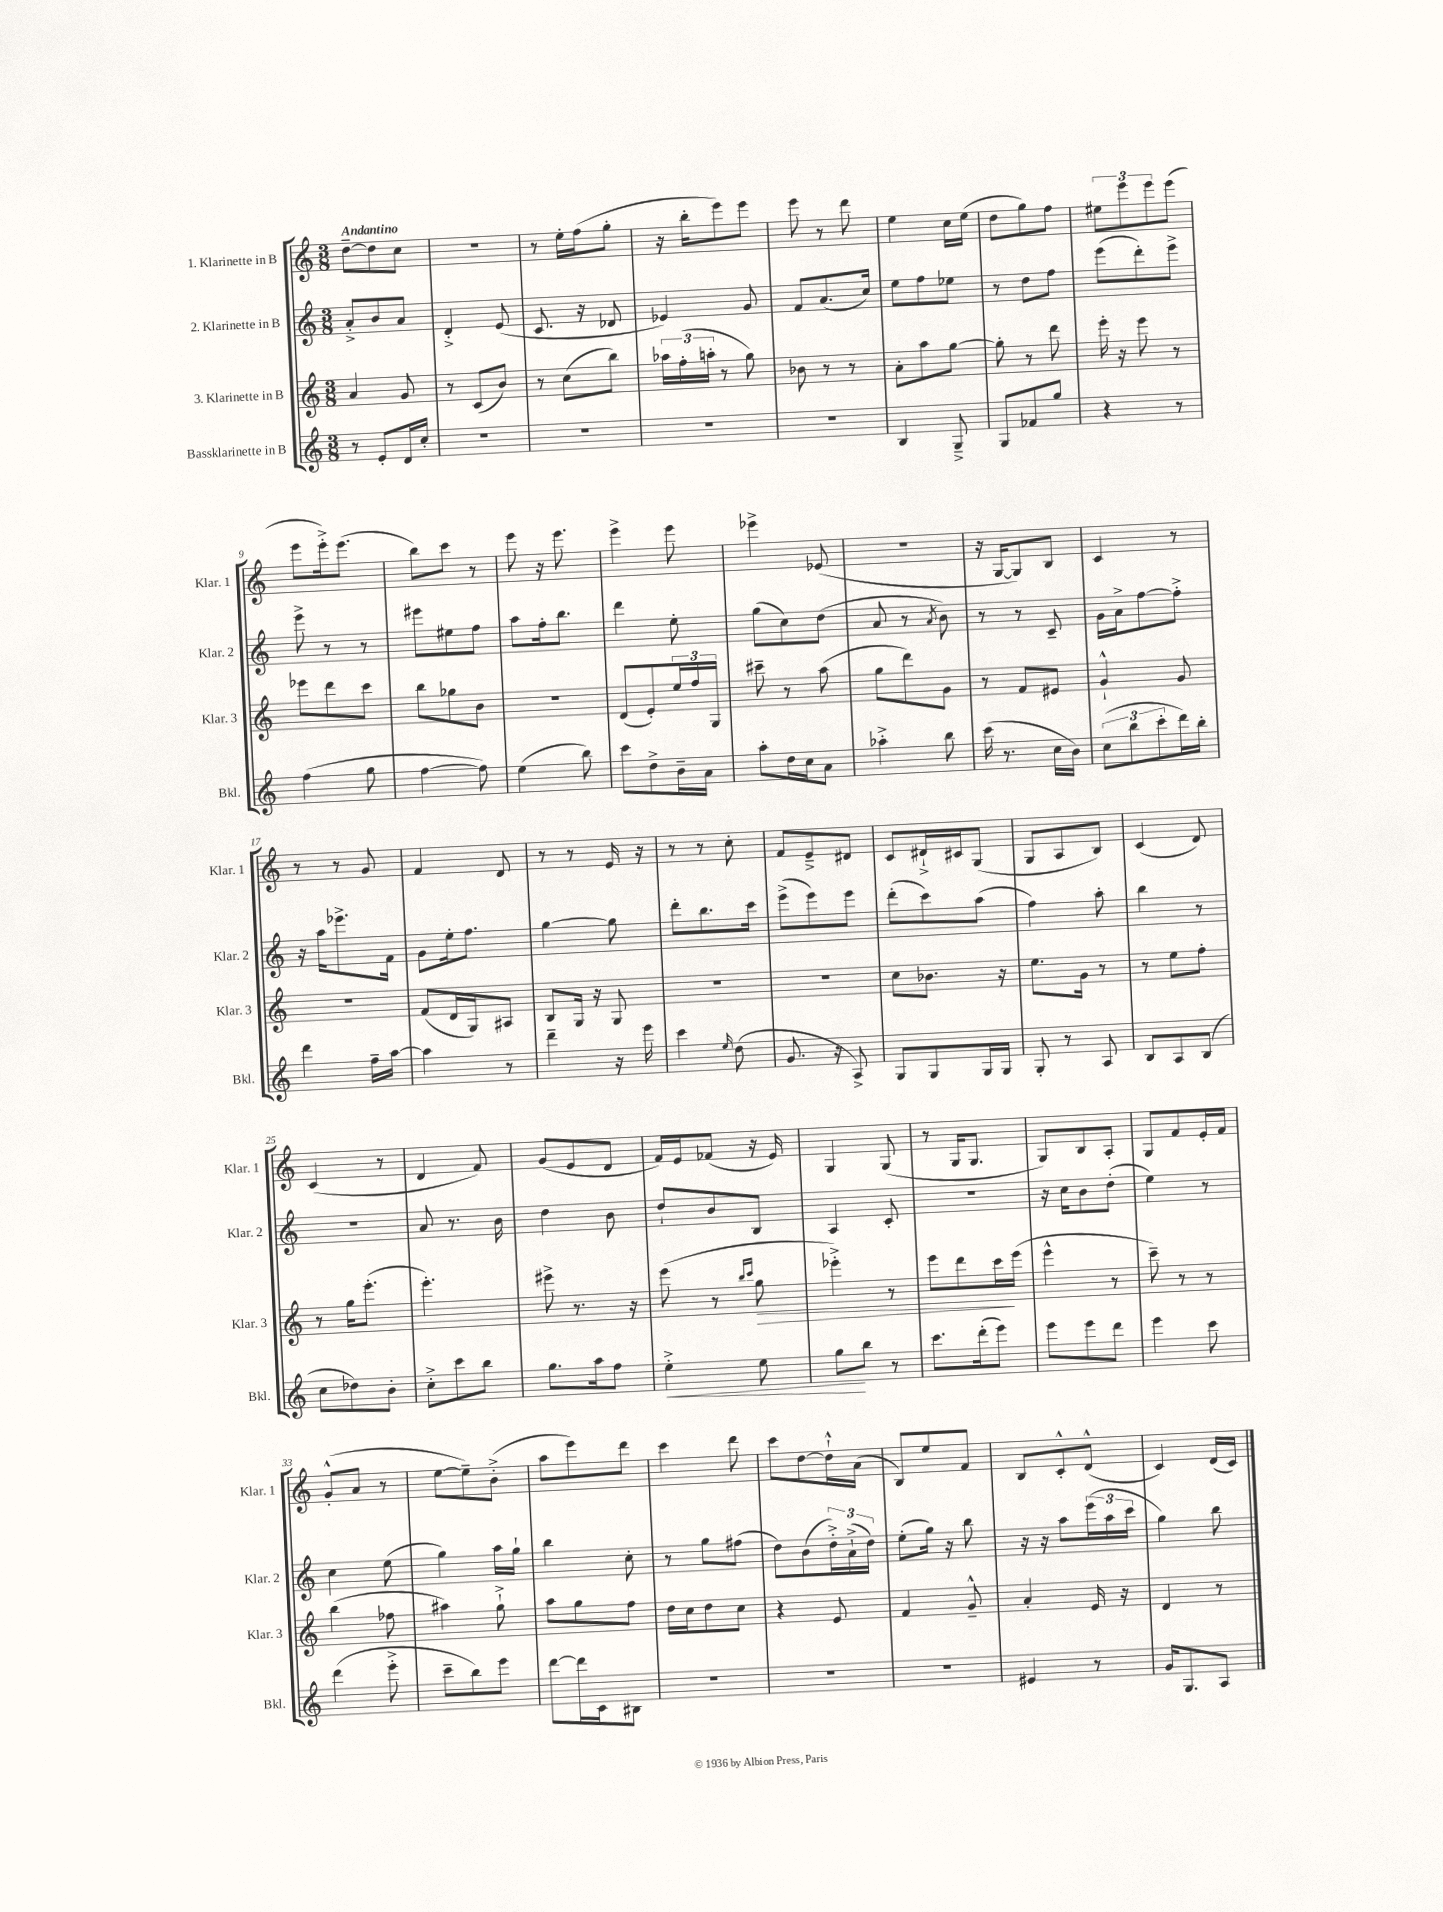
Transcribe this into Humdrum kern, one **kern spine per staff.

**kern	**kern	**kern	**kern
*staff4	*staff3	*staff2	*staff1
*clefG2	*clefG2	*clefG2	*clefG2
*k[]	*k[]	*k[]	*k[]
*M3/8	*M3/8	*M3/8	*M3/8
8r	4a	8a'^	[8dd~
8e'	.	8b	8dd]
16d	8g	8a	8cc
16cc'	.	.	.
=	=	=	=
4.r	8r	4d'^	4.r
.	(8c	.	.
.	8b)	(8e	.
=	=	=	=
4.r	8r	8.c	8r
.	(8cc	.	16ee'
.	.	16r	(16ff
.	8bb)	8d-	8gg'
=	=	=	=
4.r	24aa-	4e-)	16r
.	(24ff'	.	.
.	.	.	16bb'
.	24aa'	.	.
.	8r	.	8eee)
.	8gg)	8g	8eee
=	=	=	=
4.r	8b-	8f	8eee
.	8r	(8.a	8r
.	8r	.	8ddd
.	.	16cc)	.
=	=	=	=
4B	8a'	8ee	4ee
.	8aa	8ff	.
8G~^	[8gg	8ee-	16cc
.	.	.	(16ee
=	=	=	=
8G	8gg']	8r	8dd
8f-	8r	8dd	8gg)
8gg	8ddd	8ff	8ff
=	=	=	=
4r	16eee'	(8eee	12ee#
.	16r	.	.
.	.	.	12eee
.	8eee	8ddd')	.
.	.	.	12eee
8r	8r	8eee^	(8eee
=	=	=	=
(4ff	8eee-	8eee^	8eee
.	8ddd	8r	16eee'^)
.	.	.	(8.eee
8gg	8ccc	8r	.
=	=	=	=
[4ff	8bb	8eee#	8bb)
.	8gg-	8ee#	8ccc
8ff])	8b	8ff	8r
=	=	=	=
(4ee	4.r	8aa	8eee
.	.	16ff'	16r
.	.	8.bb	8.eee
8bb)	.	.	.
=	=	=	=
8ccc	(8d	4ddd	4eee^
8dd^	8e')	.	.
16b~	24ee	8ee'	8eee
.	24ff	.	.
16a	.	.	.
.	24G	.	.
=	=	=	=
8aa'	8ccc#~	(8gg	4eee-^
16dd	8r	8cc)	.
16cc	.	.	.
8a	(8aa	(8dd	(8e-
=	=	=	=
4aa-'^	8gg	8a	4.r
.	8ddd)	8r	.
.	.	8qa	.
8bb	8g	8b)	.
=	=	=	=
(16ccc	8r	8r	16r
8.r	.	.	[16G
.	8f	8r	8G])
16cc	8e#	8c~	8B
16b)	.	.	.
=	=	=	=
(12cc	4g`^^	16g	4c
.	.	16a^	.
12bb	.	.	.
.	.	[8ff	.
12ccc'	.	.	.
16ddd)	8g	8ff'^]	8r
16bb'	.	.	.
=	=	=	=
4ddd	4.r	16r	8r
.	.	16aa	.
.	.	8.eee-^	8r
16ff~	.	.	8g
[16aa	.	16f	.
=	=	=	=
4aa]	(8f	8g	4f
.	16d	16ee'	.
.	16G)	8.ff	.
8r	8A#	.	8d
=	=	=	=
4ddd~	8B	[4gg	8r
.	16G	.	8r
.	16r	.	.
16r	8G	8gg]	16e
16eee	.	.	16r
=	=	=	=
4ccc	4.r	8ddd'	8r
.	.	8.bb	8r
16qqee	.	.	.
(8dd	.	.	8cc'
.	.	16ccc	.
=	=	=	=
8.g	4.r	(8eee^	8f
.	.	8eee)	8e~^
16r	.	.	.
8A^)	.	8eee	8d#
=	=	=	=
8G	8cc	(8ddd'	8c
8G	8.b-	8ccc)	16d#`^
.	.	.	16c#
16G	.	(8aa	(8G
16G	16r	.	.
=	=	=	=
8G'	8.ee	4ff)	8G
8r	.	.	8A
.	16g	.	.
8A	8r	8aa'	8B)
=	=	=	=
8B	8r	4bb	(4c
8A	8ee	.	.
(8B	8ff'	8r	8d)
=	=	=	=
8cc	8r	4.r	(4c
8dd-)	16gg	.	.
.	(8.eee'	.	.
8b'	.	.	8r
=	=	=	=
8cc'^	4.eee')	8a	4d
8ccc	.	8.r	.
8bb	.	.	8f)
.	.	16b	.
=	=	=	=
8.gg	8eee#^	4dd	(8g
.	8.r	.	8e
16aa	.	.	.
8ff	.	8b	8d
.	16r	.	.
=	=	=	=
4ee'^	(8eee	8dd`	16f)
.	.	.	16e
.	8r	8b	(8f-
.	16qqbb	.	.
.	16qqccc	.	.
8ee	8gg	8B	16r
.	.	.	16e)
=	=	=	=
8gg	4eee-'^)	4A	4G
8bb	.	.	.
8r	8r	8c'	(8G
=	=	=	=
8.ccc	8eee	4.r	8r
.	8ddd	.	16G
(16ddd'	.	.	8.G
8eee)	16ccc	.	.
.	(16eee	.	.
=	=	=	=
8eee	4eee^^	16r	8G)
.	.	16cc	.
8eee	.	8b	8B
8ddd	8r	(8dd'	8A'
=	=	=	=
4eee	8ccc~)	4ee)	8G
.	8r	.	8f
8ccc	8r	8r	16e'
.	.	.	16f
=	=	=	=
(4ddd	(4bb	4cc	(8g'^^
.	.	.	8a
8eee'^	8ff-	(8ee	8r
=	=	=	=
8ccc~	4aa#)	4gg)	[8ee
8bb)	.	.	8ee~])
8eee	8gg`^	16aa	(8b'^
.	.	16gg`	.
=	=	=	=
[8ddd	8aa	4bb	8aa
16ddd]	8gg	.	8eee)
16c	.	.	.
8B#	8ff	8cc'	8ddd
=	=	=	=
4.r	16dd	8r	4ccc
.	16cc	.	.
.	8dd	8gg	.
.	8cc	(8ff#	8ddd
=	=	=	=
4.r	4r	8dd)	8ccc
.	.	(8b	[8dd
.	8e	24dd'^)	16dd`^^]
.	.	(24a`^	.
.	.	.	(16a
.	.	24dd)	.
=	=	=	=
4.r	4f	(8ee'	8B)
.	.	16gg)	8ee
.	.	16r	.
.	8g~^^	8bb	8f
=	=	=	=
4e#	4a'	16r	8B
.	.	16r	.
.	.	8aa	8c'^^
8r	16e	(24eee	(8d^^
.	.	24aa	.
.	16r	.	.
.	.	24ccc	.
=	=	=	=
16g	4d	4gg)	4c)
8.G	.	.	.
8A	8r	8bb	(16d
.	.	.	16c)
==	==	==	==
*-	*-	*-	*-
